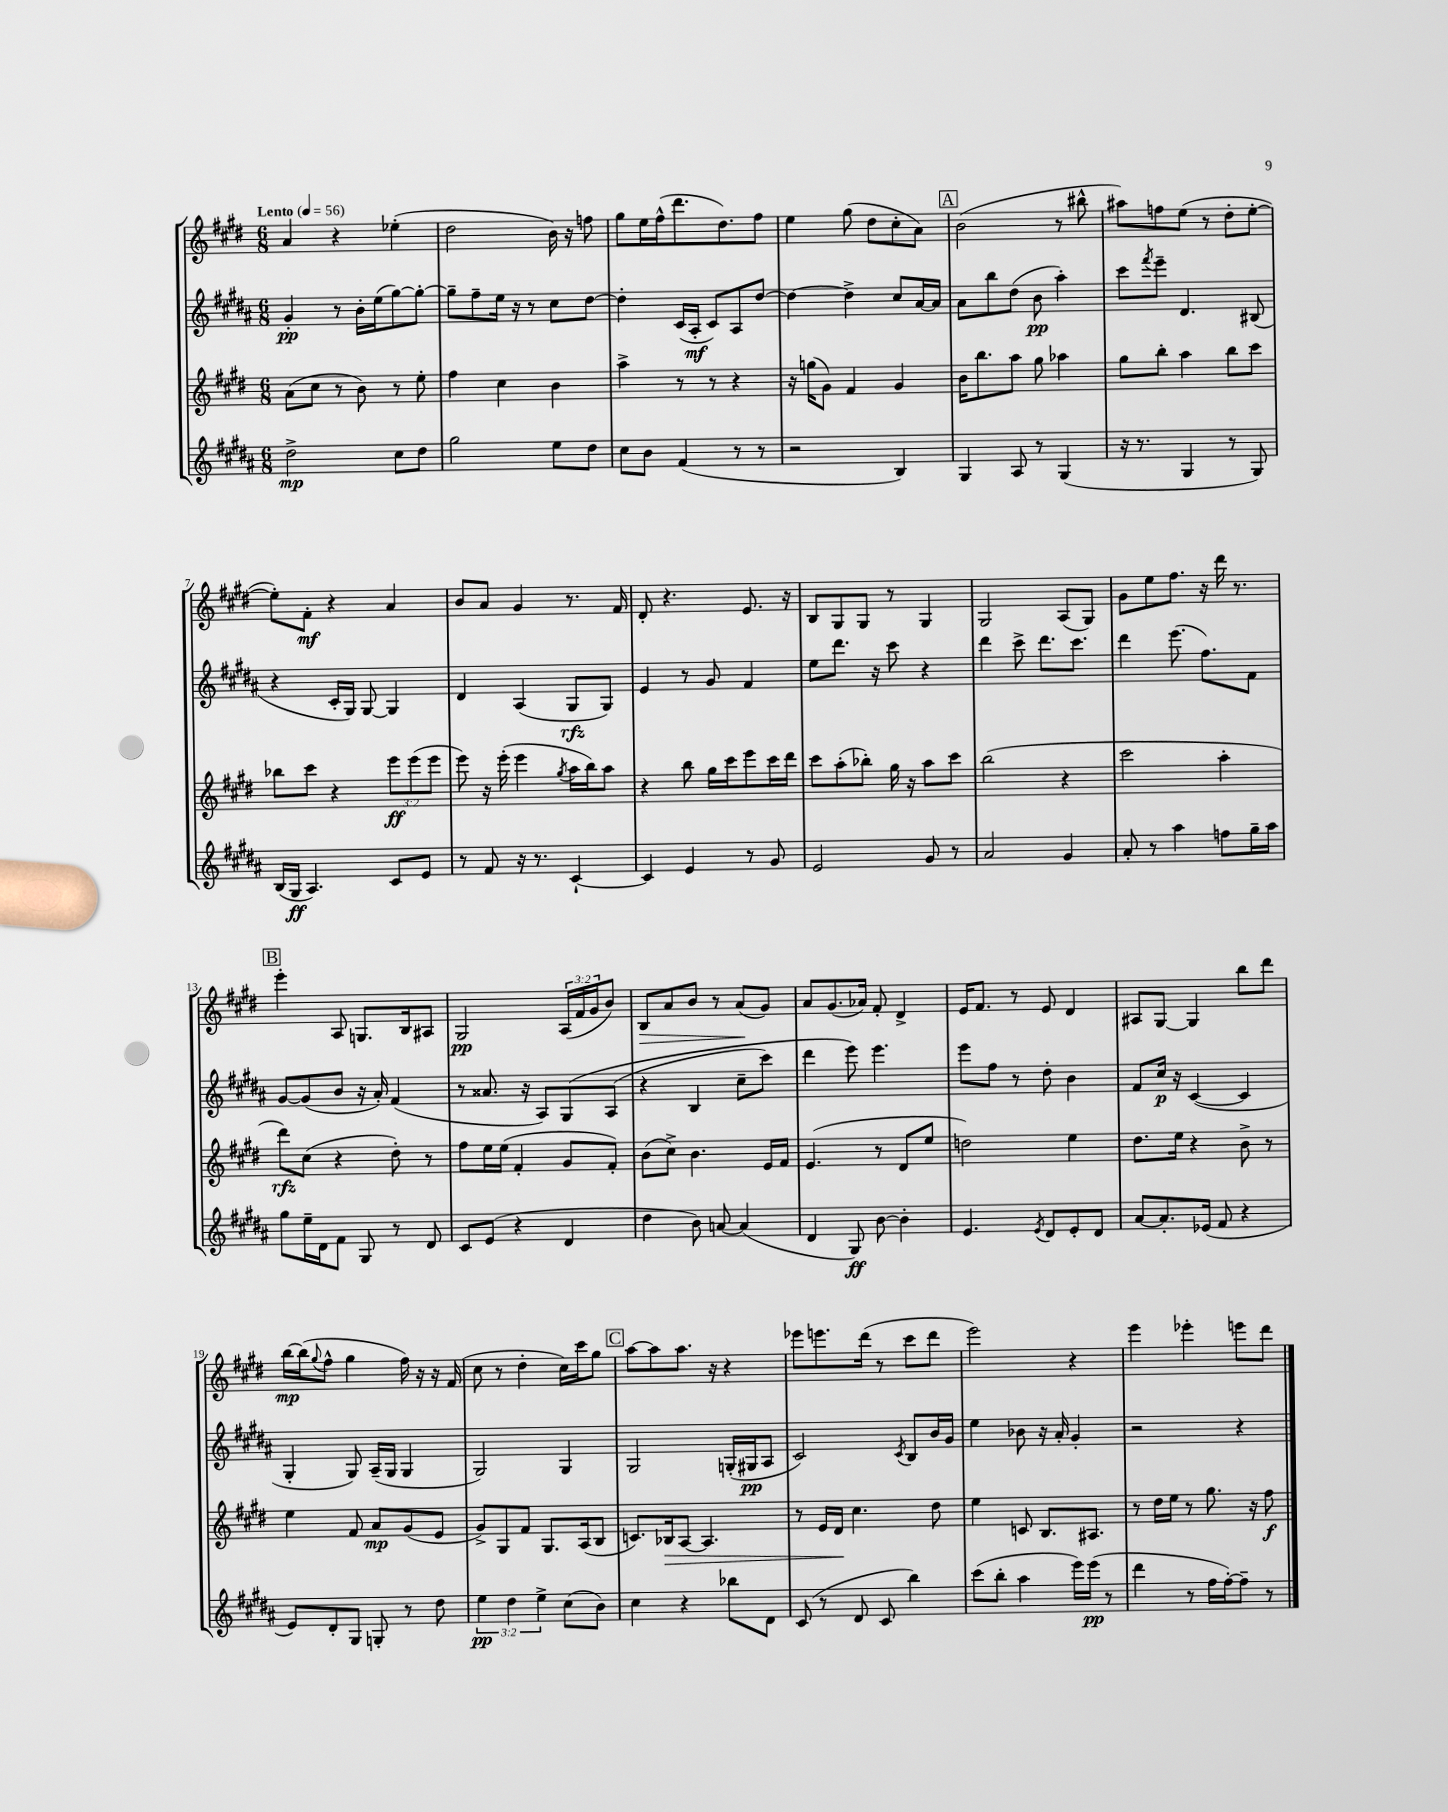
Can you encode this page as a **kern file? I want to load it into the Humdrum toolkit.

**kern	**kern	**kern	**kern
*staff4	*staff3	*staff2	*staff1
*clefG2	*clefG2	*clefG2	*clefG2
*k[f#c#g#d#a#]	*k[f#c#g#d#]	*k[f#c#g#d#a#]	*k[f#c#g#d#]
*M6/8	*M6/8	*M6/8	*M6/8
*MM56	*MM56	*MM56	*MM56
2dd#^	(8a	4g#'	4a
.	8cc#	.	.
.	8r	8r	4r
.	8b)	16b'	.
.	.	(16ee	.
8cc#	8r	[8gg#)	(4ee-'
8dd#	8ee'	8gg#'_	.
=	=	=	=
2gg#	4ff#	8gg#~]	2dd#
.	.	8ff#~	.
.	4cc#	16ee	.
.	.	16r	.
.	.	8r	.
8ee	4b	8cc#	16b)
.	.	.	16r
8dd#	.	[8dd#	8ff
=	=	=	=
8cc#	4aa^	4dd#']	8gg#
8b	.	.	16ee
.	.	.	(16ff#^^
(4f#	8r	(16c#	8.ddd#
.	.	16A#'	.
.	8r	8c#)	.
.	.	.	8.dd#)
8r	4r	8A#	.
8r	.	[8dd#	8ff#
=	=	=	=
2r	16r	4dd#_	4ee
.	(16gg	.	.
.	8g#)	.	.
.	4f#	4dd#^]	(8gg#
.	.	.	8dd#
4B)	4g#	8cc#	8cc#'
.	.	[16a#	8a)
.	.	16a#]	.
=	=	=	=
4G#	16b	8a#	(2b
.	8.bb	.	.
.	.	8bb	.
8A#	8aa	(8dd#	.
8r	8gg#	8b	.
(4G#	4aa-	4aa#')	8r
.	.	.	8bb#^^
=	=	=	=
16r	8gg#	8ccc#	8aa#)
8.r	.	.	.
.	.	8qfff#	.
.	8bb'	8eee~	8ff
4G#	4aa	4.d#	(8ee
.	.	.	8r
8r	8bb	.	8dd#'
8G#)	8ccc#	(8B#	[8ee'
=	=	=	=
(16B	8bb-	4r	8ee'])
16G#	.	.	.
4.A#)	8ccc#	.	8f#'
.	4r	16c#'	4r
.	.	16G#)	.
.	.	[8G#	.
8c#	12eee	4G#]	4a
.	(12eee	.	.
8e	.	.	.
.	12eee	.	.
=	=	=	=
8r	8eee)	4d#	8b
8f#	16r	.	8a
.	(16eee'	.	.
16r	4eee	(4A#	4g#
8.r	.	.	.
.	8qgg#	.	.
[4c#`	16aa	8G#	8.r
.	16bb)	.	.
.	8aa	8G#)	.
.	.	.	16f#
=	=	=	=
4c#]	4r	4e	8d#'
.	.	.	4.r
4e	8bb	8r	.
.	16gg#	8g#	.
.	16ccc#	.	.
8r	8eee	4f#	8.e
8g#	16ccc#	.	.
.	16ddd#	.	16r
=	=	=	=
2e	8ccc#	8ee	8B
.	(8aa'	8.ddd#	8G#
.	8bb-')	.	8G#
.	.	16r	.
.	16gg#	8ccc#	8r
.	16r	.	.
8g#	8aa	4r	4G#
8r	8ccc#	.	.
=	=	=	=
2a#	(2bb	4ddd#	2G#
.	.	8ccc#^	.
.	.	8.ddd#	.
4g#	4r	.	(8A
.	.	8.ccc#	.
.	.	.	8G#)
=	=	=	=
8a#'	2ccc#	4ddd#	8g#
8r	.	.	8ee
4aa#	.	(8.eee	8.ff#
.	.	8.ff#)	16r
8ff	4aa'	.	16ddd#
.	.	.	8.r
16gg#~	.	8f#	.
16aa#	.	.	.
=	=	=	=
8gg#	8ddd#)	[8g#	4eee'
16ee~	(8cc#	(8g#]	.
16d#	.	.	.
8f#	4r	8b	8A
8G#	.	16r	8.G
.	.	16a#')	.
8r	8dd#')	(4f#	.
.	.	.	16B
8d#	8r	.	8A#
=	=	=	=
8c#	8ff#	8r	2G#
(8e	16ee	8.a##	.
.	(16ee	.	.
4r	4f#'	.	.
.	.	16r	.
.	.	8A#)	.
4d#	8g#	&(8G#	(24A
.	.	.	24f#
.	.	.	24g#
.	8f#')	(8A#	8b)
=	=	=	=
4dd#	(8b	4r	8B
.	8cc#^)	.	8a
8b)	4.b	4B	8b
[8a	.	.	8r
(4a]	.	8cc#~	(8a
.	16e	8ccc#)	8g#)
.	16f#	.	.
=	=	=	=
4d#	(4.e	4ddd#	8a
.	.	.	(8.g#
8G#)	.	8eee&)	.
.	.	.	16a-)
[8b	8r	4.eee	8f#'
4b']	8d#	.	4d#^
.	8ee	.	.
=	=	=	=
4.e	2dd)	8eee	16e
.	.	.	8.f#
.	.	8ff#	.
.	.	8r	8r
8qe	.	.	.
8d#	.	8dd#'	8e
8e'	4ee	4b	4d#
8d#	.	.	.
=	=	=	=
[8a#	8.dd#	8f#	8A#
8.a#']	.	16cc#	[8G#
.	16ee	16r	.
.	4r	([4c#	4G#]
(16e-	.	.	.
8f#	.	.	.
4r	8b^	4c#]	8bb
.	8r	.	8ddd#
=	=	=	=
8e)	4ee	4G#'	[16bb
.	.	.	(16bb]
.	.	.	8qqgg#
8d#'	.	.	8ff#^^
8G#	8f#	8G#)	4gg#
8G'	8a	(16A#~	.
.	.	16G#	.
8r	(8g#	4G#	16ff#)
.	.	.	16r
8dd#	8e	.	16r
.	.	.	(16f#
=	=	=	=
6ee	8g#^)	2G#)	8cc#
.	8G#	.	8r
6dd#	.	.	.
.	8f#	.	4dd#'
6ee^	.	.	.
.	8.G#	.	.
(8cc#	.	4G#	16cc#)
.	(16A	.	16ccc#
8b)	8B	.	8gg#
=	=	=	=
4cc#	8.c)	2G#	[8aa
.	.	.	8aa]
.	16B-	.	.
4r	[8A	.	8.aa
.	4.A]	.	.
.	.	.	16r
8bb-	.	(16G'	4r
.	.	16G#	.
8d#	.	8A#	.
=	=	=	=
(8c#	8r	2c#)	8eee-
8r	16e	.	8.eee
.	16d#	.	.
8d#	4.cc#	.	.
.	.	.	(16ddd#
8c#	.	.	8r
.	.	8qc#	.
4bb)	.	8B	8ccc#
.	8dd#	16b	8ddd#
.	.	16g#	.
=	=	=	=
(8ccc#	4ee	4ee	2eee)
8bb'	.	.	.
4aa#	8c	8b-	.
.	8.B	16r	.
.	.	16a#'	.
16eee)	.	4g#'	4r
(16eee	8.A#	.	.
8r	.	.	.
=	=	=	=
4ddd#	8r	2r	4eee
.	16dd#	.	.
.	16ee	.	.
8r	8r	.	4eee-'
16ff#	8.gg#	.	.
[16ff#')	.	.	.
8ff#~]	.	4r	8eee
.	16r	.	.
8r	8ff#	.	8ddd#
==	==	==	==
*-	*-	*-	*-
